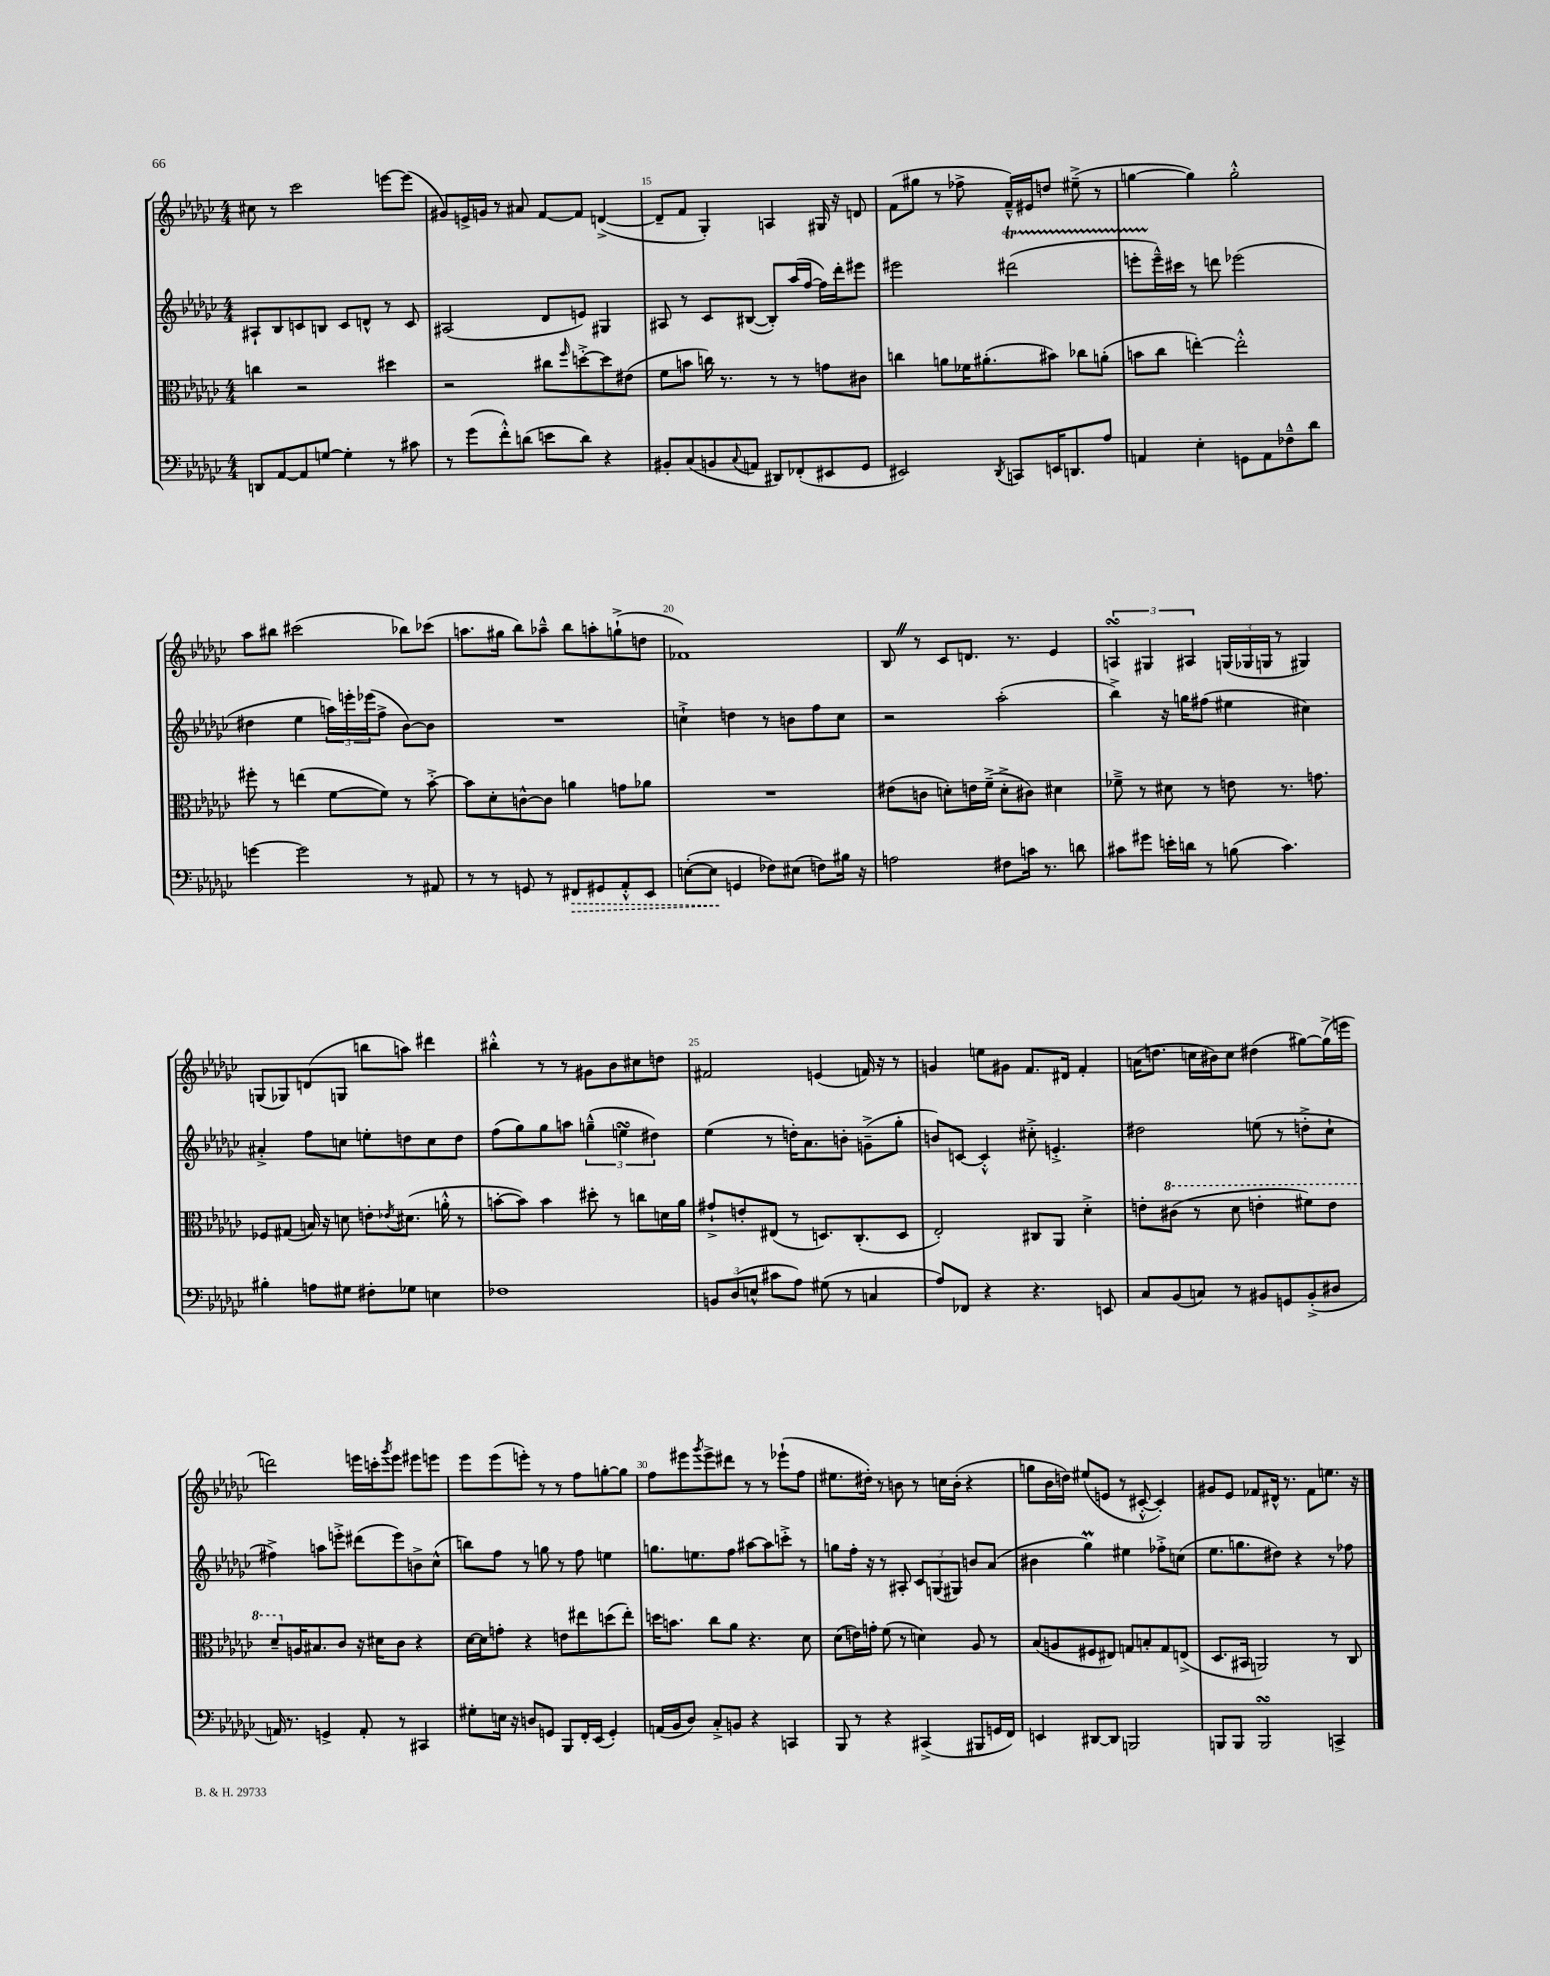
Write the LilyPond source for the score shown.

<<
\new StaffGroup <<
\new Staff = "s0" {
    \clef treble \key ges \major \numericTimeSignature \time 4/4
    cis''8 r8 ces'''2 e'''8~ e'''8( |
    gis'8) e'16-> g'16 r8 ais'8 f'8~ f'8 d'4~->( |
    d'8-- f'8 ges4-.) a4 gis16 r16 d'8 |
    f'8( gis''8 r8 fes''8-> f'16---^) eis'16 d''8 eis''8--->( r8 |
    g''4~ g''4) g''2-.-^ |
    aes''8 bis''8 cis'''2( bes''8) ces'''8( |
    a''8. gis''16 bes''8) aes''8---^ bes''8 a''8-. g''8-!->( d''8 |
    fes'1) |
    bes8 \once \override BreathingSign.text = \markup { \musicglyph "scripts.caesura.straight" } \breathe r8 ces'8 d'8. r8. ees'4 |
    \tuplet 3/2 { a4\turn gis4 ais4 } \tuplet 3/2 { g16( ges16 g16 } r8 gis4) |
    g8( ges8) d'8( g8 b''8 a''8) dis'''4 |
    bis''4-.-^ r8 r8 gis'8 bes'8 cis''8 d''8 |
    fis'2 e'4( f'16) r16 r8 |
    g'4 e''8 gis'8 f'8. dis'16 f'4-. |
    a'16( d''8. c''16 bis'16) c''8 dis''4( gis''8~) gis''16->( e'''16 |
    d'''2) e'''16 c'''16-. \acciaccatura { ges'''8 } e'''8 eis'''8 e'''8 |
    ees'''8 ees'''8( e'''8-.) r8 r8 f''8 g''8~-. g''8 |
    f''8 eis'''8 \acciaccatura { ges'''8 } eis'''8-> dis'''8 r8 r8 ees'''8-!( f''8 |
    eis''8. dis''16-.) r8 b'8 r8 c''16 b'16-.( r4 |
    g''8 bes'16 d''16) eis''8( e'8 r8 cis'8~-.-^ cis'4-.) |
    gis'8 ees'8 fes'8 dis'16-^ r8. fes'8 e''8. r16 \bar "|." |
}
\new Staff = "s1" {
    \clef treble \key ges \major \numericTimeSignature \time 4/4
    ais8-! bes8 c'8 b8 c'8 d'8-^ r8 c'8 |
    ais2( des'8 e'8) gis4 |
    ais8 r8 ces'8 bis8~( bis8-.) aes''16( f''16~ f''16) des'''16-. eis'''8 |
    eis'''2 dis'''2\startTrillSpan( |
    e'''8-. e'''16---^\stopTrillSpan) cis'''16 r8 d'''8 ees'''2( |
    dis''4 ees''4 \tuplet 3/2 { a''16) e'''16-. ees'''16( } f''8-> bes'8~) bes'8 |
    R1 |
    c''4-!-> d''4 r8 b'8 f''8 c''8 |
    r2 aes''2-.( |
    bes''4->) r16 g''16 fis''8( eis''4 cis''4) |
    ais'4-.-> f''8 c''8 e''8-. d''8 c''8 d''8 |
    f''8( ges''8) ges''8 a''8 \tuplet 3/2 { g''4---^( e''4\turn dis''4) } |
    ees''4( r8 d''16-.) aes'8. b'8-. g'8--->( ges''8-. |
    b'8) c'8~ c'4-.-^ cis''8-.-> e'4.-.-> |
    dis''2 e''8( r8 d''8-.-> ces''8-! |
    fis''4->) a''8 e'''8-.-> dis'''8( e'''8) b'8-> ces''8-^( |
    b''8) f''8 r8 g''8 r8 f''8 e''4 |
    g''8. e''8. f''8 ais''8~ ais''8 c'''8-.-> r8 |
    g''8 f''16-. r16 r8 ais8-. \tuplet 3/2 { ces'8 g8( gis8) } b'8 aes'8( |
    bis'4 ges''4\prall) eis''4 fes''8-.-> c''8( |
    ees''8. g''8. dis''8) r4 r8 fes''8 \bar "|." |
}
\new Staff = "s2" {
    \clef alto \key ges \major \numericTimeSignature \time 4/4
    c''4 r2 dis''4 |
    r2 cis''8 \grace { f''16 } d''8~-.-> d''8 eis'8( |
    f'8 b'8 c''16) r8. r8 r8 g'8 cis'8 |
    c''4 a'8 fes'16 ais'8.-.( bis'8) ces''8 a'8-.( |
    b'8 ces''8 e''4~-.) e''2-.-^ |
    fis''8-. r8 e''4( f'8~ f'8) r8 bes'8~-.-> |
    bes'8 des'8-. c'8~-^ c'8 a'4 g'8 aes'8 |
    R1 |
    eis'8( c'8 d'8-.) e'16 f'16--->( d'8-.-> cis'8) dis'4 |
    fes'8---> r8 dis'8 r8 e'8 r8. g'8. |
    fes8 gis8( b16) r16 d'8 e'8-. \acciaccatura { ees'8 } dis'8.( a'16-.-^ r8 |
    b'8~-. b'8) b'4 dis''8-. r8 c''8 d'16 aes'16 |
    gis'8-!-> e'8-. eis8( r8 d8.) ces8.-.( d8 |
    ees2-.) cis8 aes,8 des'4-.-> |
    e'8-. \ottava #1 cis''8( r8 des''8 e''4-. fis''8) e''8 |
    des''8-- \ottava #0 a16 bis8. ces'8 r16 dis'16 ces'8 r4 |
    des'16~ des'16 g'8-. r4 e'8 eis''8 d''8( eis''8-.) |
    d''16 b'8. ces''8 aes'8 r4. des'8 |
    des'8( e'16) g'16-. f'8( r8 d'4) aes8 r8 |
    bes8( a8 fis8 eis8) g8 b8-. g8 e8->( |
    des8. bis,16 a,2) r8 ces8 \bar "|." |
}
\new Staff = "s3" {
    \clef bass \key ges \major \numericTimeSignature \time 4/4
    d,8 aes,8~ aes,8 g8~ g4-. r8 cis'8 |
    r8 ges'8( f'8-.-^) d'8( e'8 d'8) r4 |
    bis,8-. ces8( b,8 \appoggiatura { ces8 } a,8 dis,8) fes,8-.( eis,8 ges,8 |
    eis,2) \acciaccatura { des,8 } c,8 e,16 d,8. aes8 |
    a,4 ees4-. g,8 a,8 fes8---^ des'8 |
    g'4~ g'2 r8 ais,8 |
    r8 r8 g,8 r8 \once \override Hairpin.style = #'dashed-line fis,8\> gis,8 aes,8-.-^ ees,8 |
    e8~-.( e8\! g,4 fes8) eis8( f8) bis16 r16 |
    a2 fis8 c'16 r8. d'8 |
    cis'8 gis'8 e'16-. d'16 r8 b8( cis'4.) |
    bis4-. a8 gis8 fis8-. ges8 e4 |
    fes1 |
    \tuplet 3/2 { b,8 des8( e8-^ } cis'8 aes8) gis8( r8 c4 |
    aes8) fes,8 r4 r4. e,8 |
    ces8 bes,8( c8) r8 bis,8 g,8 bis,8-.->( dis8 |
    a,16) r8. g,4-> a,8-. r8 cis,4 |
    gis8-. e16 r16 d8 g,8 bes,,8 f,16-. ees,16( g,4-.) |
    a,16( bes,16 des8) ces8-.-> b,8 r4 c,4 |
    bes,,8 r8 r4 cis,4->( bis,,8 g,16 f,16) |
    e,4 dis,8~ dis,8 b,,2 |
    b,,8 b,,8 b,,2\turn c,4-> \bar "|." |
}
>>
>>
\layout { \context { \Score currentBarNumber = #13 \override BarNumber.break-visibility = ##(#f #t #t) barNumberVisibility = #(every-nth-bar-number-visible 5) } }
